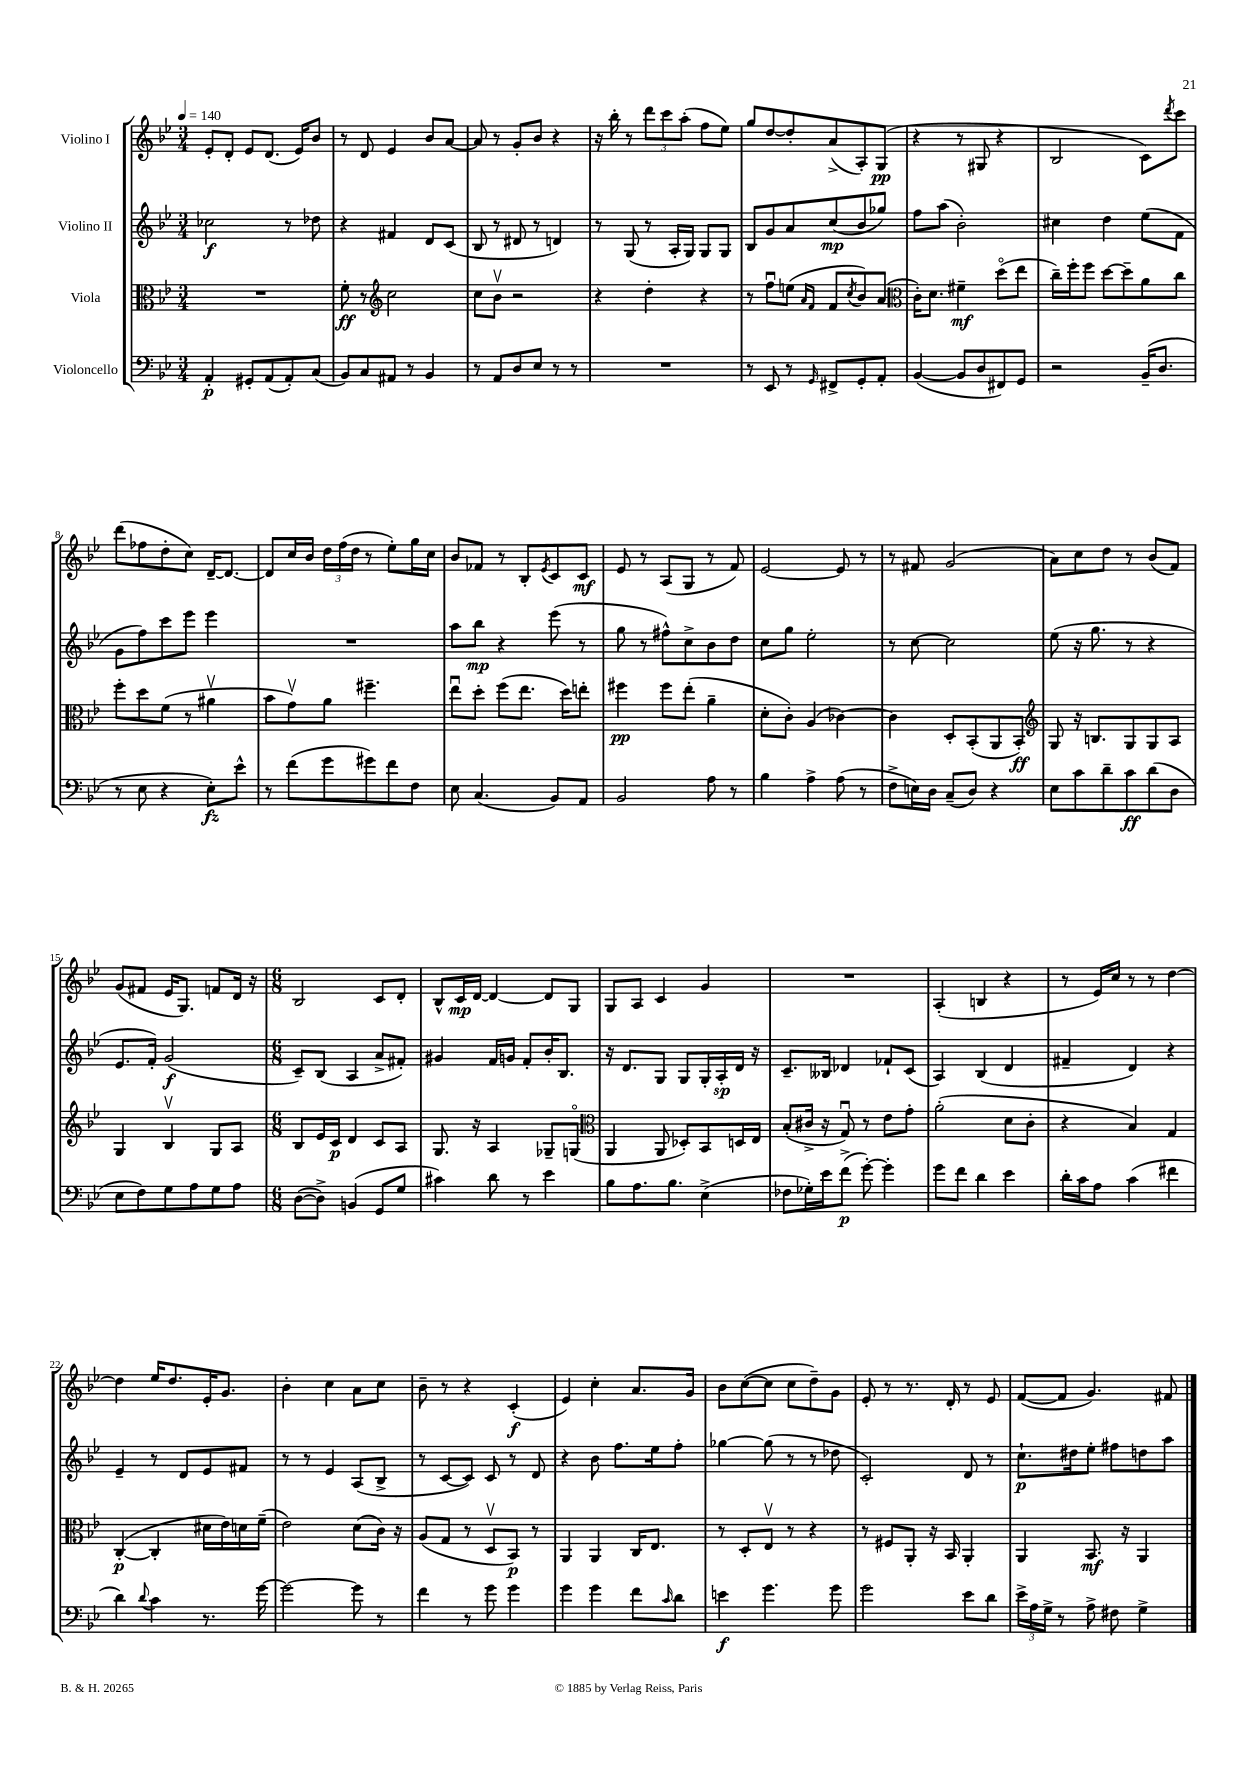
<<
\new StaffGroup <<
\new Staff = "s0" \with { instrumentName = "Violino I" } {
    \clef treble \key bes \major \numericTimeSignature \time 3/4 \tempo 4 = 140
    ees'8-. d'8-. ees'8 d'8.( ees'16) bes'8 |
    r8 d'8 ees'4 bes'8 a'8~ |
    a'8 r8 g'8-. bes'8 r4 |
    r16 bes''16-. r8 \tuplet 3/2 { d'''8 c'''8 a''8-.( } f''8 ees''8) |
    g''8 d''8~ d''8-. a'8->( a8-.) g8\pp( |
    r4 r8 gis8 r4 |
    bes2 c'8) \acciaccatura { d'''8 } c'''8 |
    d'''8( fes''8 d''8-. c''8) d'16~-- d'8.~ |
    d'8 c''16 bes'16 \tuplet 3/2 { d''16 f''16( d''16 } r8 ees''8-.) g''16 c''16 |
    bes'8 fes'8 r8 bes8-. \acciaccatura { ees'8 } c'8 c'8\mf |
    ees'8 r8 a8( g8 r8 f'8) |
    ees'2~ ees'8 r8 |
    r8 fis'8 g'2( |
    a'8) c''8 d''8 r8 bes'8( f'8) |
    g'8( fis'8 ees'16 g8.) f'8 d'16 r16 |
    \numericTimeSignature \time 6/8 bes2 c'8 d'8-. |
    bes8-^ c'16\mp d'16~ d'4~ d'8 g8 |
    g8 a8 c'4 g'4 |
    R2. |
    a4-.( b4 r4 |
    r8 ees'16) c''16 r8 r8 d''4~ |
    d''4 ees''16 d''8. ees'16-. g'8. |
    bes'4-. c''4 a'8 c''8 |
    bes'8-- r8 r4 c'4-.\f( |
    ees'4) c''4-. a'8. g'16 |
    bes'8 c''8~( c''8 c''8 d''8--) g'8 |
    ees'8-. r8 r8. d'16-. r8 ees'8 |
    f'8~( f'8 g'4.) fis'8 \bar "|." |
}
\new Staff = "s1" \with { instrumentName = "Violino II" } {
    \clef treble \key bes \major \numericTimeSignature \time 3/4
    ces''2\f r8 des''8 |
    r4 fis'4 d'8 c'8( |
    bes8 r8 dis'8 r8 d'4) |
    r8 g8( r8 a16-. g16) g8 g8 |
    bes8 g'8 a'8 c''8\mp( bes'8 ges''8) |
    f''8 a''8( bes'2-.) |
    cis''4 d''4 ees''8( f'8 |
    g'8 f''8) c'''8 ees'''8 ees'''4 |
    R2. |
    a''8 bes''8\mp r4 ees'''8( r8 |
    g''8 r8 fis''8-^) c''8-> bes'8 d''8 |
    c''8 g''8 ees''2-. |
    r8 c''8~ c''2 |
    ees''8( r16 g''8. r8 r4 |
    ees'8. f'16-.) g'2\f( |
    \numericTimeSignature \time 6/8 c'8--) bes8( a4 a'8-> fis'8-.) |
    gis'4 f'16 g'16 f'8-. bes'16-. bes8. |
    r16 d'8. g8 g8 g16-. a16-.\sp d'16 r16 |
    c'8.-- beses16 des'4 fes'8-! c'8( |
    a4) bes4( d'4 |
    fis'4-- d'4) r4 |
    ees'4-- r8 d'8 ees'8 fis'8 |
    r8 r8 ees'4 a8( bes8-> |
    r8 c'8~ c'8) c'8 r8 d'8 |
    r4 bes'8 f''8. ees''16 f''8-. |
    ges''4~ ges''8( r8 r8 des''8 |
    c'2-.) d'8 r8 |
    c''8.-!\p dis''16 ees''8-. fis''8 d''8 a''8 \bar "|." |
}
\new Staff = "s2" \with { instrumentName = "Viola" } {
    \clef alto \key bes \major \numericTimeSignature \time 3/4
    R2. |
    f'8-.\ff r8 \clef treble c''2 |
    c''8 bes'8\upbow r2 |
    r4 d''4-. r4 |
    r8 f''8\downbow e''8( \grace { a'16 f'16 } f'8 \acciaccatura { c''8 } bes'8) a'8( |
    \clef alto c'16-.) d'8. fis'4--\mf d''8\flageolet( ees''8 |
    c''16--) f''16-. f''8 d''8~ d''8-- a'8 c''8 |
    f''8-. d''8 f'8( r8 ais'4\upbow |
    bes'8 g'8\upbow) a'8 fis''4.-- |
    ees''8\downbow d''8-. f''8( ees''8. d''16) e''8-. |
    fis''4\pp fis''8 ees''8-.( a'4-- |
    d'8-. c'8-.) a4( ces'4~) |
    ces'4 d8-. bes,8-.( a,8 bes,8-.\ff) |
    \clef treble g8 r16 b8. g8 g8 a8 |
    g4 bes4\upbow g8 a8 |
    \numericTimeSignature \time 6/8 bes8 ees'16 c'16\p d'4 c'8 a8 |
    g8. r16 a4 ges8-- g8\flageolet( |
    \clef alto a,4 a,8 des8-.) bes,8 d16 ees16 |
    bes8-.( cis'16-> r16 g8\downbow) r8 ees'8 g'8-. |
    a'2-.( d'8 c'8-. |
    r4 bes4) g4 |
    c4~-.\p( c4-. dis'16 ees'16) d'16 f'16--( |
    ees'2) d'8( c'16) r16 |
    a8( g8 r8 d8\upbow bes,8\p) r8 |
    a,4 a,4 c16 ees8. |
    r8 d8-. ees8\upbow r8 r4 |
    r8 fis8 a,8-. r16 bes,16 a,4-. |
    a,4 bes,8.\mf r16 a,4 \bar "|." |
}
\new Staff = "s3" \with { instrumentName = "Violoncello" } {
    \clef bass \key bes \major \numericTimeSignature \time 3/4
    a,4-.\p gis,8-. a,8( a,8-.) c8( |
    bes,8) c8 ais,8 r8 bes,4 |
    r8 a,8 d8 ees8 r8 r8 |
    R2. |
    r8 ees,8 r8 \grace { g,16 } fis,8-> g,8-. a,8-. |
    bes,4~( bes,8 d8 fis,8) g,8 |
    r2 bes,16--( d8. |
    r8 ees8 r4 ees8-.\fz) ees'8-^ |
    r8 f'8( g'8 gis'8) f'8 f8 |
    ees8 c4.( bes,8) a,8 |
    bes,2 a8 r8 |
    bes4 a4-> a8( r8 |
    f8-> e16) d16 c8--( d8) r4 |
    ees8 c'8 d'8-- c'8\ff d'8( d8 |
    ees8 f8) g8 a8 g8 a8 |
    \numericTimeSignature \time 6/8 d8~( d8->) b,4( g,8 g8 |
    cis'4) d'8 r8 ees'4 |
    bes8 a8. bes8. ees4->( |
    fes8 ges16-.) ees'16 f'8->\p( g'8~-.) g'4-. |
    g'8 f'8 d'4 ees'4 |
    d'16-. c'16 a8 c'4( fis'4 |
    d'4) \appoggiatura { d'8 } c'4 r8. g'16~ |
    g'2~ g'8 r8 |
    f'4 r8 g'8 g'4 |
    g'4 g'4 f'8 \grace { c'16 } d'8 |
    e'4\f g'4. g'8 |
    g'2 ees'8 d'8 |
    \tuplet 3/2 { ees'16-> a16 g16-> } r8 a8-> fis8 g4-> \bar "|." |
}
>>
>>
